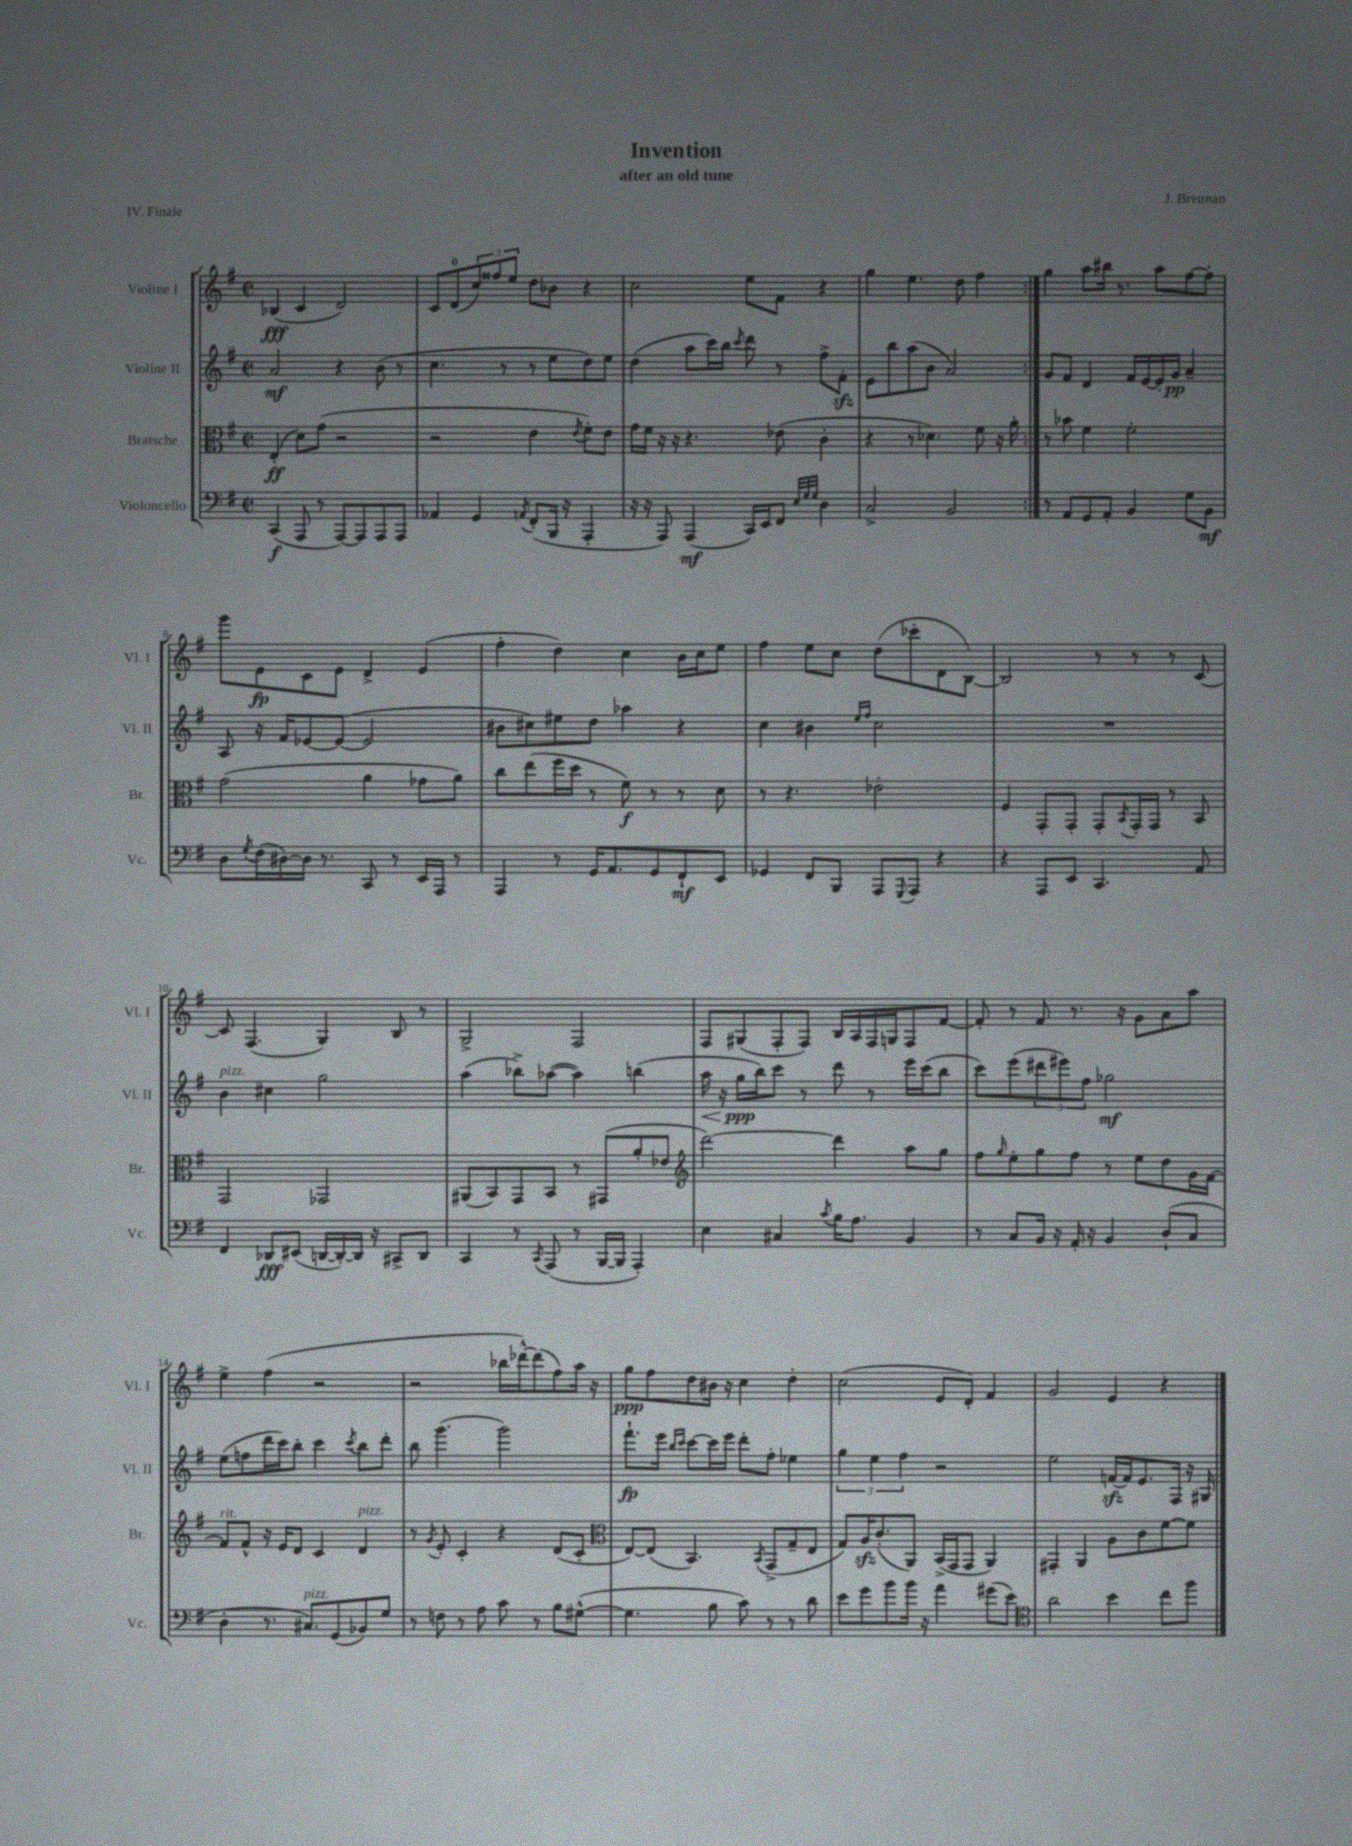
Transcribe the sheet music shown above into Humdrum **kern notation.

**kern	**dynam	**kern	**dynam	**kern	**dynam	**kern	**dynam
*part4	*part4	*part3	*part3	*part2	*part2	*part1	*part1
*staff4	*staff4	*staff3	*staff3	*staff2	*staff2	*staff1	*staff1
*I"Violoncello	*	*I"Bratsche	*	*I"Violine II	*	*I"Violine I	*
*I'Vc.	*	*I'Br.	*	*I'Vl. II	*	*I'Vl. I	*
*clefF4	*	*clefC3	*	*clefG2	*	*clefG2	*
*k[f#]	*	*k[f#]	*	*k[f#]	*	*k[f#]	*
*M2/2	*	*M2/2	*	*M2/2	*	*M2/2	*
*met(c|)	*	*met(c|)	*	*met(c|)	*	*met(c|)	*
=1	=1	=1	=1	=1	=1	=1	=1
(4CC/	f	(4E'/	ff	2a/	mf	(4B-X/	fff
8AAA/	.	8d\L)	.	.	.	4c/	.
8r	.	(8g\J	.	.	.	.	.
[8AAA/L)	.	2r	.	4r	.	2d/)	.
8AAA/]	.	.	.	.	.	.	.
8AAA/	.	.	.	(8b\	.	.	.
8AAA/J	.	.	.	8r	.	.	.
=2	=2	=2	=2	=2	=2	=2	=2
4AA-X/	.	2r	.	4.cc\	.	8c/L	.
.	.	.	.	.	.	(8d/	.
4GG/	.	.	.	.	.	12cc/)	.
.	.	.	.	.	.	12ff##X/	.
.	.	.	.	8r	.	.	.
.	.	.	.	.	.	12ee/J	.
8qAAn/	.	.	.	.	.	.	.
(8FF#'/L	.	4e\	.	8r	.	8dd\L	.
16BBB/Jk	.	.	.	8ee\L	.	8b-X\J	.
16r	.	.	.	.	.	.	.
.	.	8qe/	.	.	.	.	.
4AAA'/	.	8f#'\L)	.	8dd\)	.	4r	.
.	.	8e\J	.	8ee\J	.	.	.
=3	=3	=3	=3	=3	=3	=3	=3
16r	.	16g\LL	.	(4dd\	.	2cc\	.
16r	.	16f#\JJ	.	.	.	.	.
8AAA/)	.	16r	.	.	.	.	.
.	.	16r	.	.	.	.	.
(4AAA/	mf	4.r	.	8aa\L	.	.	.
.	.	.	.	16ccc\L)	.	.	.
.	.	.	.	16bb\JJ	.	.	.
.	.	.	.	8qccc/	.	.	.
16CC/LL)	.	.	.	8ddd\	.	8ee\L	.
16EE/J	.	.	.	.	.	.	.
8FF#/J	.	(8e-X\	.	8r	.	8f#\J	.
32qqE/LLL	.	.	.	.	.	.	.
32qqG/	.	.	.	.	.	.	.
32qqG/JJJ	.	.	.	.	.	.	.
4D\	.	4c'\	.	8ff#^\L	.	4r	.
.	.	.	.	8f#zz'\J	.	.	.
=4	=4	=4	=4	=4	=4	=4	=4
2C^/	.	4r	.	8e\L	.	4gg\	.
.	.	.	.	8bb\	.	.	.
.	.	8r	.	(8aa\	.	4.ee\	.
.	.	4.d-X\)	.	8b\J	.	.	.
2BB/	.	.	.	2a/)	.	.	.
.	.	.	.	.	.	8dd\	.
.	.	8f#\	.	.	.	4ff#\	.
.	.	16r	.	.	.	.	.
.	.	16a'\	.	.	.	.	.
=5:|!	=5:|!	=5:|!	=5:|!	=5:|!	=5:|!	=5:|!	=5:|!
8r	.	8r	.	8g/L	.	4gg\	.
8AA/L	.	8b-X\	.	8f#/J	.	.	.
8GG/	.	4f#\	.	4d/	.	8aa\L	.
8AA'/J	.	.	.	.	.	16bb#X\Jk	.
.	.	.	.	.	.	8.r	.
4BB/	.	2f#'\	.	16f#/LL	.	.	.
.	.	.	.	[16e/	.	.	.
.	.	.	.	16e'/]	.	8aa\L	.
.	.	.	.	16g/JJ	pp	.	.
8G\L	.	.	.	4a~/	.	[8ff#\	.
8BB\J	mf	.	.	.	.	8ff#'\J]	.
!!LO:LB:g=z
=6	=6	=6	=6	=6	=6	=6	=6
8D\L	.	(2g\	.	8A/	.	8ggg\L	.
8qG/	.	.	.	.	.	.	.
(16F#\L	.	.	.	16r	.	8e\	fp
[16D#X\)	.	.	.	16f#/KL	.	.	.
16D#\JJ]	.	.	.	[8e-X/	.	8c\	.
8.r	.	.	.	.	.	.	.
.	.	.	.	(8e-/J_	.	8e\J	.
8CC/	.	4a\	.	2e-/]	.	4d^/	.
8r	.	.	.	.	.	.	.
16EE/LL	.	8g-X\L	.	.	.	(4e/	.
16AAA/JJ	.	.	.	.	.	.	.
8r	.	8a\J)	.	.	.	.	.
=7	=7	=7	=7	=7	=7	=7	=7
4AAA/	.	8cc\L	.	8b#X\L	.	4ff#'\	.
.	.	(8ee\	.	8cc#X\)	.	.	.
8r	.	16ff#\L	.	8ee#X\	.	4dd\)	.
.	.	16dd\JJ	.	.	.	.	.
16GG/KL	.	8r	.	8dd\J	.	.	.
8.AA/	.	.	.	.	.	.	.
.	.	8f#\)	f	4aa-X\	.	4cc\	.
8GG/	.	8r	.	.	.	.	.
8FF#`/	mf	8r	.	4r	.	16b\LL	.
.	.	.	.	.	.	16cc\J	.
8EE/J	.	8d\	.	.	.	8ee\J	.
=8	=8	=8	=8	=8	=8	=8	=8
4GG-X/	.	8r	.	4cc\	.	4ff#\	.
.	.	4.r	.	.	.	.	.
8FF#/L	.	.	.	4b#X\	.	8ee\L	.
8BBB/J	.	.	.	.	.	8cc\J	.
.	.	.	.	16qqee/LL	.	.	.
.	.	.	.	16qqff#/JJ	.	.	.
8AAA/L	.	2e-X'\	.	2cc\	.	(8dd\L	.
8qqGGG/	.	.	.	.	.	.	.
8AAA/J	.	.	.	.	.	8ccc-X'\	.
4r	.	.	.	.	.	8d\	.
.	.	.	.	.	.	[8B\J)	.
=9	=9	=9	=9	=9	=9	=9	=9
4r	.	4F#/	.	1r	.	2B/]	.
8AAA/L	.	8GG'/L	.	.	.	.	.
8EE/J	.	8GG'/J	.	.	.	.	.
4.CC/	.	8GG'/L	.	.	.	8r	.
.	.	8qBB/	.	.	.	.	.
.	.	16GG'/L	.	.	.	8r	.
.	.	16GG/JJ	.	.	.	.	.
.	.	8r	.	.	.	8r	.
8AA/	.	8BB/	.	.	.	[8c/	.
!!LO:LB:g=z
=10	=10	=10	=10	=10	=10	=10	=10
!	!	!	!	!LO:TX:a:i:t=pizz.	!	!	!
4FF#/	.	2GG/	.	4b\	.	8c/]	.
.	.	.	.	.	.	(4.F#/	.
8DD-X/L	fff	.	.	4cc#X\	.	.	.
(8EE#X/J	.	.	.	.	.	.	.
[16DDn/LL	.	2GG-X/	.	2gg\	.	4G/)	.
16DD'/_)	.	.	.	.	.	.	.
16DD/JJ]	.	.	.	.	.	.	.
16r	.	.	.	.	.	.	.
8CC#X^/L	.	.	.	.	.	8B/	.
8DD/J	.	.	.	.	.	8r	.
=11	=11	=11	=11	=11	=11	=11	=11
4CC/	.	(8AA#X/L	.	(4aa\	.	2G^/	.
.	.	8BB/)	.	.	.	.	.
8r	.	8GG/	.	8bb-X^\L)	.	.	.
8qCC/	.	.	.	.	.	.	.
(8AAA/	.	8BB/J	.	([8aa-X\J	.	.	.
8r	.	8r	.	4aa-\])	.	2F#/	.
[16BBB/LL	.	(8GG#X/L	.	.	.	.	.
16BBB/JJ]	.	.	.	.	.	.	.
4AAA'/)	.	8a'/	.	(4bbn\	.	.	.
.	.	8e-X/J	.	.	.	.	.
=12	=12	=12	=12	=12	=12	=12	=12
*	*	*clefG2	*	*	*	*	*
!	!	!	!	!	!LO:HP:b	!	!
4E\	.	[2ddd\)	.	16aa\	<	8F#/L	.
.	.	.	.	16r	.	.	.
.	.	.	.	16gg\LL	ppp	(8G#X/	.
.	.	.	.	16bb\J)	[	.	.
4C#X/	.	.	.	8ccc\J	.	8F#'/	.
.	.	.	.	8r	.	8F#/J)	.
8qc/	.	.	.	.	.	.	.
16B\KL	.	4ddd\]	.	8ddd\	.	16B/LL	.
8.A\J	.	.	.	.	.	16A/	.
.	.	.	.	8r	.	16F#/	.
.	.	.	.	.	.	16Gn/J	.
4BB/	.	8aa\L	.	16eee\LL	.	8F#/	.
.	.	.	.	(16ccc\J	.	.	.
.	.	8gg\J	.	8bb\J	.	[8f#/J	.
=13	=13	=13	=13	=13	=13	=13	=13
8r	.	8ff#\L	.	8ccc\L)	.	8f#'/]	.
.	.	16qqgg/	.	.	.	.	.
8C/L	.	8ee'\	.	(8eee\	.	8r	.
16BB/Jk	.	8gg\	.	12ddd#X\	.	8f#/	.
16r	.	.	.	.	.	.	.
.	.	.	.	12eee#X\)	.	.	.
16AA'/	.	8ff#\J	.	.	.	8.r	.
.	.	.	.	12ff#\J	.	.	.
16r	.	.	.	.	.	.	.
4BB/	.	8r	.	2gg-X\	mf	.	.
.	.	.	.	.	.	16r	.
.	.	8ee\L	.	.	.	8g\L	.
(8D`/L	.	8dd\	.	.	.	8a\	.
8C/J	.	16g\L	.	.	.	8aa\J	.
.	.	[16f#\JJ	.	.	.	.	.
!!LO:LB:g=z
=14	=14	=14	=14	=14	=14	=14	=14
!	!	!LO:TX:a:i:t=rit.	!	!	!	!	!
4D'\	.	8f#/L]	.	(8ee\L	.	4ee^\	.
.	.	8f#^^/J	.	8ffn\	.	.	.
8.r	.	16r	.	16ddd\L	.	(4ff#\	.
.	.	16e/KL	.	16ccc\J)	.	.	.
.	.	8d/J	.	8bb'\J	.	.	.
!LO:TX:a:i:t=pizz.	!	!	!	!	!	!	!
8.C#X/L)	.	.	.	.	.	.	.
.	.	4c/	.	4ccc\	.	2r	.
(8GG/	.	.	.	.	.	.	.
.	.	.	.	8qccc/	.	.	.
!	!	!LO:TX:a:i:t=pizz.	!	!	!	!	!
8BB-X/)	.	4d/	.	8bb\L	.	.	.
8G/J	.	.	.	8ddd'\J	.	.	.
=15	=15	=15	=15	=15	=15	=15	=15
8r	.	8r	.	8bb\	.	2r	.
.	.	8qg/	.	.	.	.	.
8Fn\	.	8e'/	.	(4.ggg\	.	.	.
8r	.	4c'/	.	.	.	.	.
8A\	.	.	.	.	.	.	.
8c\	.	4r	.	2ggg\)	.	16bb-X\LL	.
.	.	.	.	.	.	[16ddd-X^^\J)	.
8r	.	.	.	.	.	(8ddd-\]	.
8B\L	.	(8d/L	.	.	.	8ff#\)	.
([8G#X^^\J	.	8c'/J	.	.	.	16aa\Jk	.
.	.	.	.	.	.	16r	.
=16	=16	=16	=16	=16	=16	=16	=16
*	*	*clefC3	*	*	*	*	*
4.G#\]	.	[8E/L)	.	8.fff#`\L	fp	8gg\L	ppp
.	.	(8E/J]	.	.	.	8ff#\	.
.	.	.	.	16eee\Jk	.	.	.
.	.	.	.	16qqbb/LL	.	.	.
.	.	.	.	16qqccc/JJ	.	.	.
.	.	4.BB/)	.	[8ccc\L	.	8dd\	.
8B\	.	.	.	16ccc\L]	.	16b#X\Jk	.
.	.	.	.	16eee\JJ	.	16r	.
8c\)	.	.	.	8ddd'\L	.	4cc\	.
.	.	8qBB/	.	.	.	.	.
8r	.	(8GG^/L	.	8ff#'\J	.	.	.
8r	.	8G~/	.	4ee-X\	.	4dd'\	.
8d\	.	8E/J	.	.	.	.	.
=17	=17	=17	=17	=17	=17	=17	=17
8e\L	.	8G/L)	.	6gg\	.	(2cc\	.
8g\	.	16Azz/K	.	.	.	.	.
.	.	.	.	6ee\	.	.	.
.	.	(8.c'/	.	.	.	.	.
8b\	.	.	.	.	.	.	.
.	.	.	.	6ff#\	.	.	.
16b\Jk	.	8AA/J)	.	.	.	.	.
16r	.	.	.	.	.	.	.
4a\	.	(16BB^/LL	.	2r	.	8e/L	.
.	.	16GG/J	.	.	.	.	.
.	.	8GG/J	.	.	.	8d'/J)	.
(8g#X\L	.	4AA/)	.	.	.	4f#/	.
8e\J)	.	.	.	.	.	.	.
=18	=18	=18	=18	=18	=18	=18	=18
*clefC4	*	*	*	*	*	*	*
2a\	.	4GG#X'/	.	2ee\	.	2g/	.
.	.	4AA/	.	.	.	.	.
4b\	.	8A\L	.	[16fnzz/LL	.	4e/	.
.	.	.	.	16f/J]	.	.	.
.	.	8c\	.	8.e/	.	.	.
8cc\L	.	[8f#\	.	.	.	4r	.
.	.	.	.	16F#/Jk	.	.	.
8ff#\J	.	8f#\J]	.	16r	.	.	.
.	.	.	.	16G#X/	.	.	.
==	==	==	==	==	==	==	==
*-	*-	*-	*-	*-	*-	*-	*-
